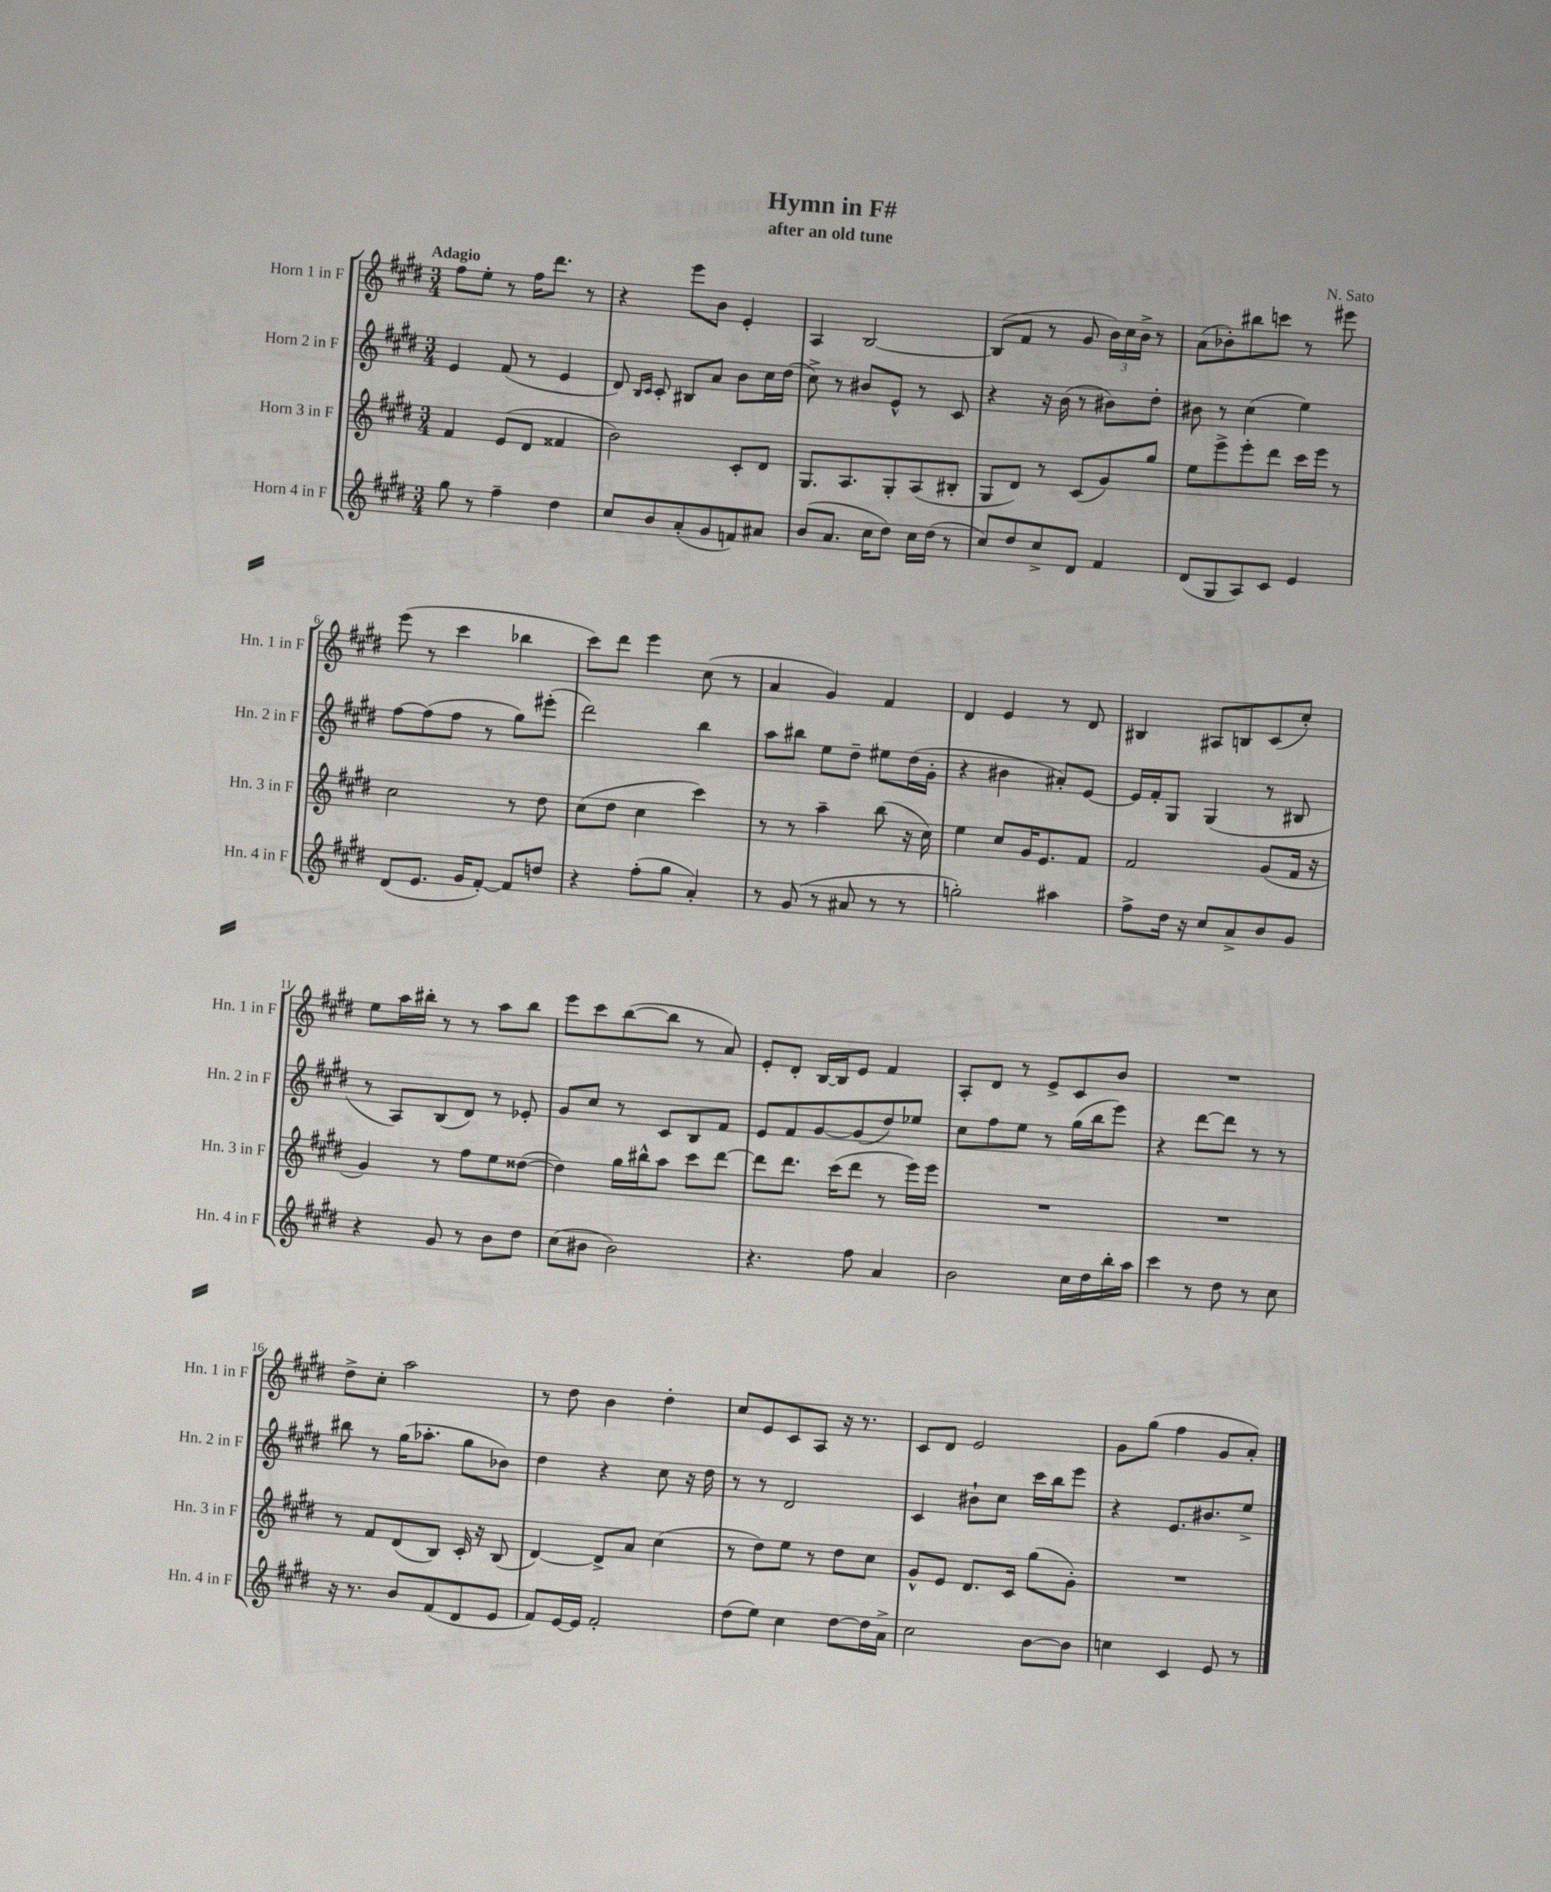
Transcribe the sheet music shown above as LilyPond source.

\header { title = "Hymn in F#" composer = "N. Sato" subtitle = "after an old tune" }
<<
\new StaffGroup <<
\new Staff = "s0" \with { instrumentName = "Horn 1 in F" shortInstrumentName = "Hn. 1 in F" } {
    \clef treble \key e \major \numericTimeSignature \time 3/4 \tempo "Adagio"
    fis''8 e''8-. r8 fis''16 dis'''8. r8 |
    r4 e'''8 b'8 e'4-. |
    a4 b2~ |
    b8( fis'8 r8 gis'8 \tuplet 3/2 { b'16) cis''16 b'16-> } r8 |
    a'8( bes'8-.) bis''8 c'''8 r8 eis'''8 |
    e'''8( r8 cis'''4 bes''4 |
    cis'''8) dis'''8 e'''4 cis''8( r8 |
    a'4 gis'4) fis'4 |
    dis'4 e'4 r8 dis'8 |
    bis4 ais8 b8 cis'8( cis''8-.) |
    e''8 a''16 bis''16-. r8 r8 a''8 bis''8 |
    e'''8 cis'''8 b''8~( b''8 r8 a'8) |
    e'8-. dis'8-. b16~ b16 e'8 fis'4 |
    a8-. dis'8 r8 e'8-> cis'8 b'8 |
    R2. |
    dis''8-> cis''8-. a''2 |
    r8 dis''8 b'4 dis''4-. |
    cis''8 e'8 cis'8 a8 r16 r8. |
    cis'8 dis'8 e'2 |
    gis'8 gis''8( fis''4 gis'8 a'8-.) \bar "|." |
}
\new Staff = "s1" \with { instrumentName = "Horn 2 in F" shortInstrumentName = "Hn. 2 in F" } {
    \clef treble \key e \major \numericTimeSignature \time 3/4
    e'4 fis'8( r8 e'4 |
    dis'8) \grace { b16 cis'16 } cis'8-. bis8 a'8 b'8 cis''16 dis''16( |
    cis''8->) r8 bis'8 e'8-^ r8 cis'8 |
    r4 r16 b'16( r8 bis'8) dis''8-. |
    bis'8 r8 cis''4( e''4) |
    fis''8~ fis''8( fis''8 r8 gis''8) eis'''8-.( |
    dis'''2) b''4 |
    a''8 bis''8 e''8 dis''8-- eis''8 dis''16( gis'16-. |
    r4 bis'4 ais'8-.) e'8~ |
    e'16 fis'16-. gis8 gis4( r8 bis8 |
    r8 a8) b8( dis'8) r8 ees'8-. |
    gis'8 cis''8 r8 cis'8 b8 fis'8 |
    e'8 fis'8 gis'8~ gis'8( dis''8) ees''8 |
    cis''8 fis''8 e''8 r8 gis''16( b''16 e'''8) |
    r4 dis'''8~ dis'''8 r8 r8 |
    bis''8 r8 gis''16( aes''8.-. gis''8 bes'8) |
    dis''4 r4 cis''8 r16 dis''16 |
    r8 r8 dis'2 |
    cis'4 bis'8-! cis''8 cis'''16 b''16 e'''8 |
    r4 e'8. bis'8. e''8-> \bar "|." |
}
\new Staff = "s2" \with { instrumentName = "Horn 3 in F" shortInstrumentName = "Hn. 3 in F" } {
    \clef treble \key e \major \numericTimeSignature \time 3/4
    fis'4 e'8( dis'8 fisis'4 |
    b'2) cis'8-. dis'8 |
    gis8. a8. gis8-. a8( bis8-. |
    gis8 dis'8) r8 cis'8( gis'8) gis''8 |
    e''8 e'''8-> e'''8-. dis'''8 cis'''16 e'''16 r8 |
    cis''2 r8 dis''8 |
    cis''8( dis''8 cis''4 cis'''4) |
    r8 r8 a''4-- b''8( r16 cis''16) |
    e''4 cis''8 gis'16 e'8. fis'8 |
    fis'2 gis'8( fis'16 r16 |
    gis'4) r8 fis''8 e''8 disis''8~( |
    disis''4) gis''16 bis''16-^ a''8 cis'''8 dis'''8~ |
    dis'''8 dis'''8. cis'''16( dis'''8 r8 e'''16) e'''16 |
    R2. |
    R2. |
    r8 fis'8 dis'8( b8) cis'16-. r16 b8( |
    dis'4~) dis'8-> a'8 cis''4( |
    r8 dis''8) e''8 r8 dis''8 cis''8 |
    gis'8-^ e'8 dis'8. cis'16 gis''8( gis'8-.) |
    R2. \bar "|." |
}
\new Staff = "s3" \with { instrumentName = "Horn 4 in F" shortInstrumentName = "Hn. 4 in F" } {
    \clef treble \key e \major \numericTimeSignature \time 3/4
    gis''8 r8 fis''4-- dis''4 |
    cis''8 b'8 a'8-.( gis'8 f'8) ais'8 |
    b'8( a'8. cis''16 dis''8) cis''16 dis''16( r8 |
    cis''8) dis''8 cis''8-> dis'8 fis'4 |
    dis'8( gis8 a8) cis'8 e'4 |
    dis'8( e'8. gis'16 fis'8~-.) fis'8 d''8 |
    r4 fis''8-.( gis''8 a'4-.) |
    r8 gis'8( r8 ais'8 r8 r8 |
    g''2-.) ais''4 |
    fis''8-> dis''16 r16 cis''8 a'8-> b'8 gis'8 |
    r4 gis'8 r8 b'8 dis''8 |
    cis''8( bis'8 bis'2) |
    r4. fis''8 a'4 |
    b'2 cis''16 dis''16 b''16-. a''16 |
    cis'''4 r8 dis''8 r8 cis''8 |
    r16 r8. b'8 fis'8( dis'8 e'8 |
    fis'8) e'16~ e'16 fis'2-. |
    dis''8( e''8) cis''4 dis''8~ dis''16 a'16-> |
    cis''2 b'8~ b'8 |
    c''4 cis'4 e'8 r8 \bar "|." |
}
>>
>>
